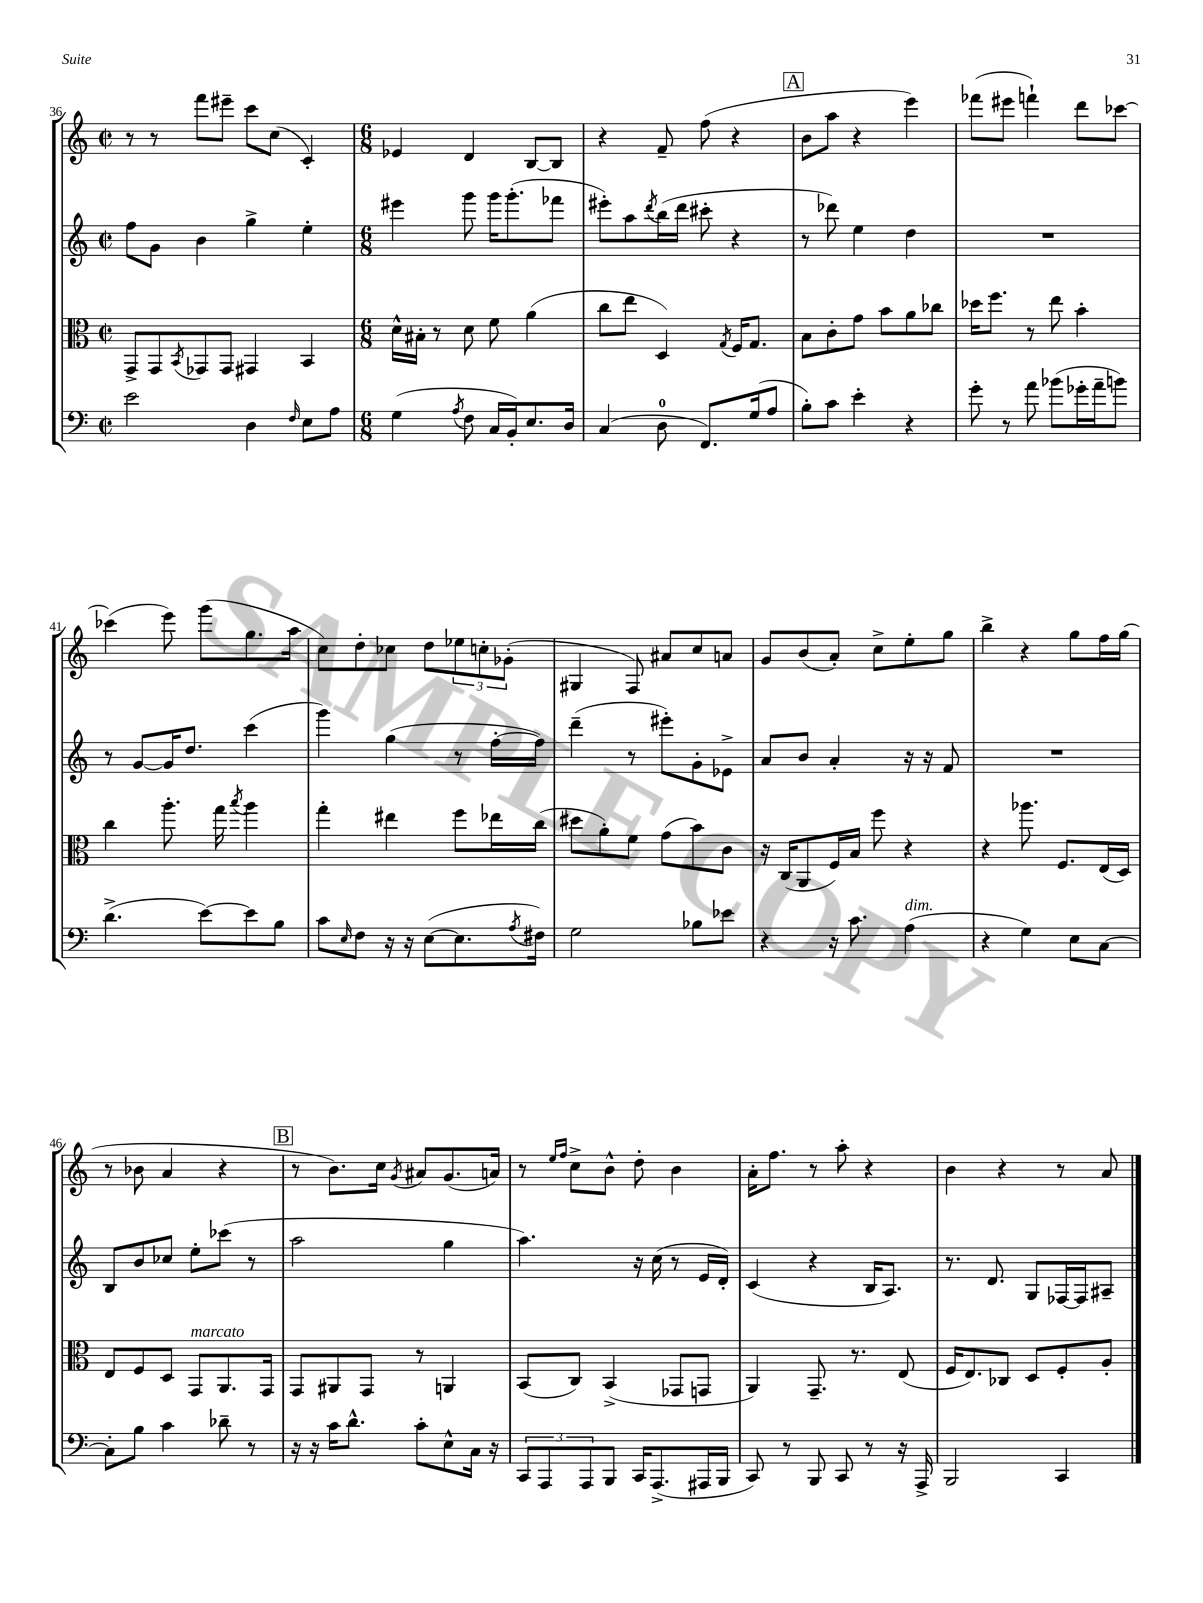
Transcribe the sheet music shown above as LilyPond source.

<<
\new StaffGroup <<
\new Staff = "s0" {
    \clef treble \key c \major \defaultTimeSignature \time 2/2
    r8 r8 f'''8 eis'''8-- c'''8 c''8( c'4-.) |
    \numericTimeSignature \time 6/8 ees'4 d'4 b8~ b8 |
    r4 f'8-- f''8( r4 |
    \mark \markup { \box "A" } b'8 a''8 r4 e'''4) |
    fes'''8( eis'''8 f'''4-!) d'''8 ces'''8~ |
    ces'''4( e'''8) g'''8( g''8. a''16 |
    c''8) d''8-. ces''8 d''8 \tuplet 3/2 { ees''8 c''8-. ges'8-.( } |
    gis4 f8) ais'8 c''8 a'8 |
    g'8 b'8( a'8-.) c''8-> e''8-. g''8 |
    b''4-> r4 g''8 f''16 g''16( |
    r8 bes'8 a'4 r4 |
    \mark \markup { \box "B" } r8 b'8.) c''16 \acciaccatura { g'8 } ais'8 g'8.( a'16) |
    r8 \grace { e''16 f''16 } c''8-> b'8-^ d''8-. b'4 |
    a'16-. f''8. r8 a''8-. r4 |
    b'4 r4 r8 a'8 \bar "|." |
}
\new Staff = "s1" {
    \clef treble \key c \major \defaultTimeSignature \time 2/2
    f''8 g'8 b'4 g''4-> e''4-. |
    \numericTimeSignature \time 6/8 eis'''4 g'''8 g'''16 g'''8.-.( fes'''8 |
    eis'''8-.) a''8 \acciaccatura { d'''8 } b''16( d'''16 cis'''8-. r4 |
    \mark \markup { \box "A" } r8 des'''8) e''4 d''4 |
    R2. |
    r8 g'8~ g'16 d''8. c'''4( |
    g'''4) g''4( r8 f''16~-. f''16) |
    d'''4--( r8 eis'''8-.) g'8-. ees'8-> |
    a'8 b'8 a'4-. r16 r16 f'8 |
    R2. |
    b8 b'8 ces''8 e''8-. ces'''8( r8 |
    \mark \markup { \box "B" } a''2 g''4 |
    a''4.) r16 c''16( r8 e'16 d'16-.) |
    c'4( r4 b16 a8.) |
    r8. d'8. g8 fes16~ fes16 ais8-- \bar "|." |
}
\new Staff = "s2" {
    \clef alto \key c \major \defaultTimeSignature \time 2/2
    g,8-> g,8 \acciaccatura { b,8 } ges,8 ges,8 gis,4 b,4 |
    \numericTimeSignature \time 6/8 d'16-^ bis16-. r8 d'8 f'8 a'4( |
    c''8 e''8 d4) \acciaccatura { g8 } f16 g8. |
    \mark \markup { \box "A" } b8 c'8-. g'8 b'8 a'8 ces''8 |
    des''16 f''8. r8 e''8 b'4-. |
    c''4 a''8.-. g''16 \acciaccatura { b''8 } a''4 |
    g''4-. eis''4 f''8 ees''16 c''16( |
    dis''8 a'8-.) f'8 g'8( b'8) c'8 |
    r16 c16( a,8 f16) b16 f''8 r4 |
    r4 aes''8. f8. e16( d16) |
    e8 f8 d8 g,8^\markup { \italic "marcato" } a,8. g,16 |
    \mark \markup { \box "B" } g,8 ais,8 g,8 r8 a,4 |
    b,8( c8) b,4->( ges,8 g,8 |
    a,4) g,8.-- r8. e8( |
    f16 e8.) ces8 d8 f8-. a8-. \bar "|." |
}
\new Staff = "s3" {
    \clef bass \key c \major \defaultTimeSignature \time 2/2
    e'2 d4 \grace { f16 } e8 a8 |
    \numericTimeSignature \time 6/8 g4( \acciaccatura { a8 } f8 c16 b,16-.) e8. d16 |
    c4( d8-0 f,8.) g16( a8 |
    \mark \markup { \box "A" } b8-.) c'8 e'4-. r4 |
    g'8-. r8 a'8 bes'8( ges'16-. a'16-- b'8) |
    d'4.->( e'8~) e'8 b8 |
    c'8 \grace { e16 } f8 r16 r16 e8~( e8. \acciaccatura { a8 } fis16) |
    g2 bes8 ees'8 |
    r4 r16 c'8. a4^\markup { \italic "dim." }( |
    r4 g4) e8 c8~ |
    c8-. b8 c'4 des'8-- r8 |
    \mark \markup { \box "B" } r16 r16 c'16 d'8.-^ c'8-. e8-^ c16 r16 |
    \tuplet 3/2 { c,8 a,,8 a,,8 } b,,8 c,16 a,,8.->( ais,,16 b,,16 |
    c,8) r8 b,,8 c,8 r8 r16 a,,16-> |
    b,,2 c,4 \bar "|." |
}
>>
>>
\layout { \context { \Score currentBarNumber = #36 } }
